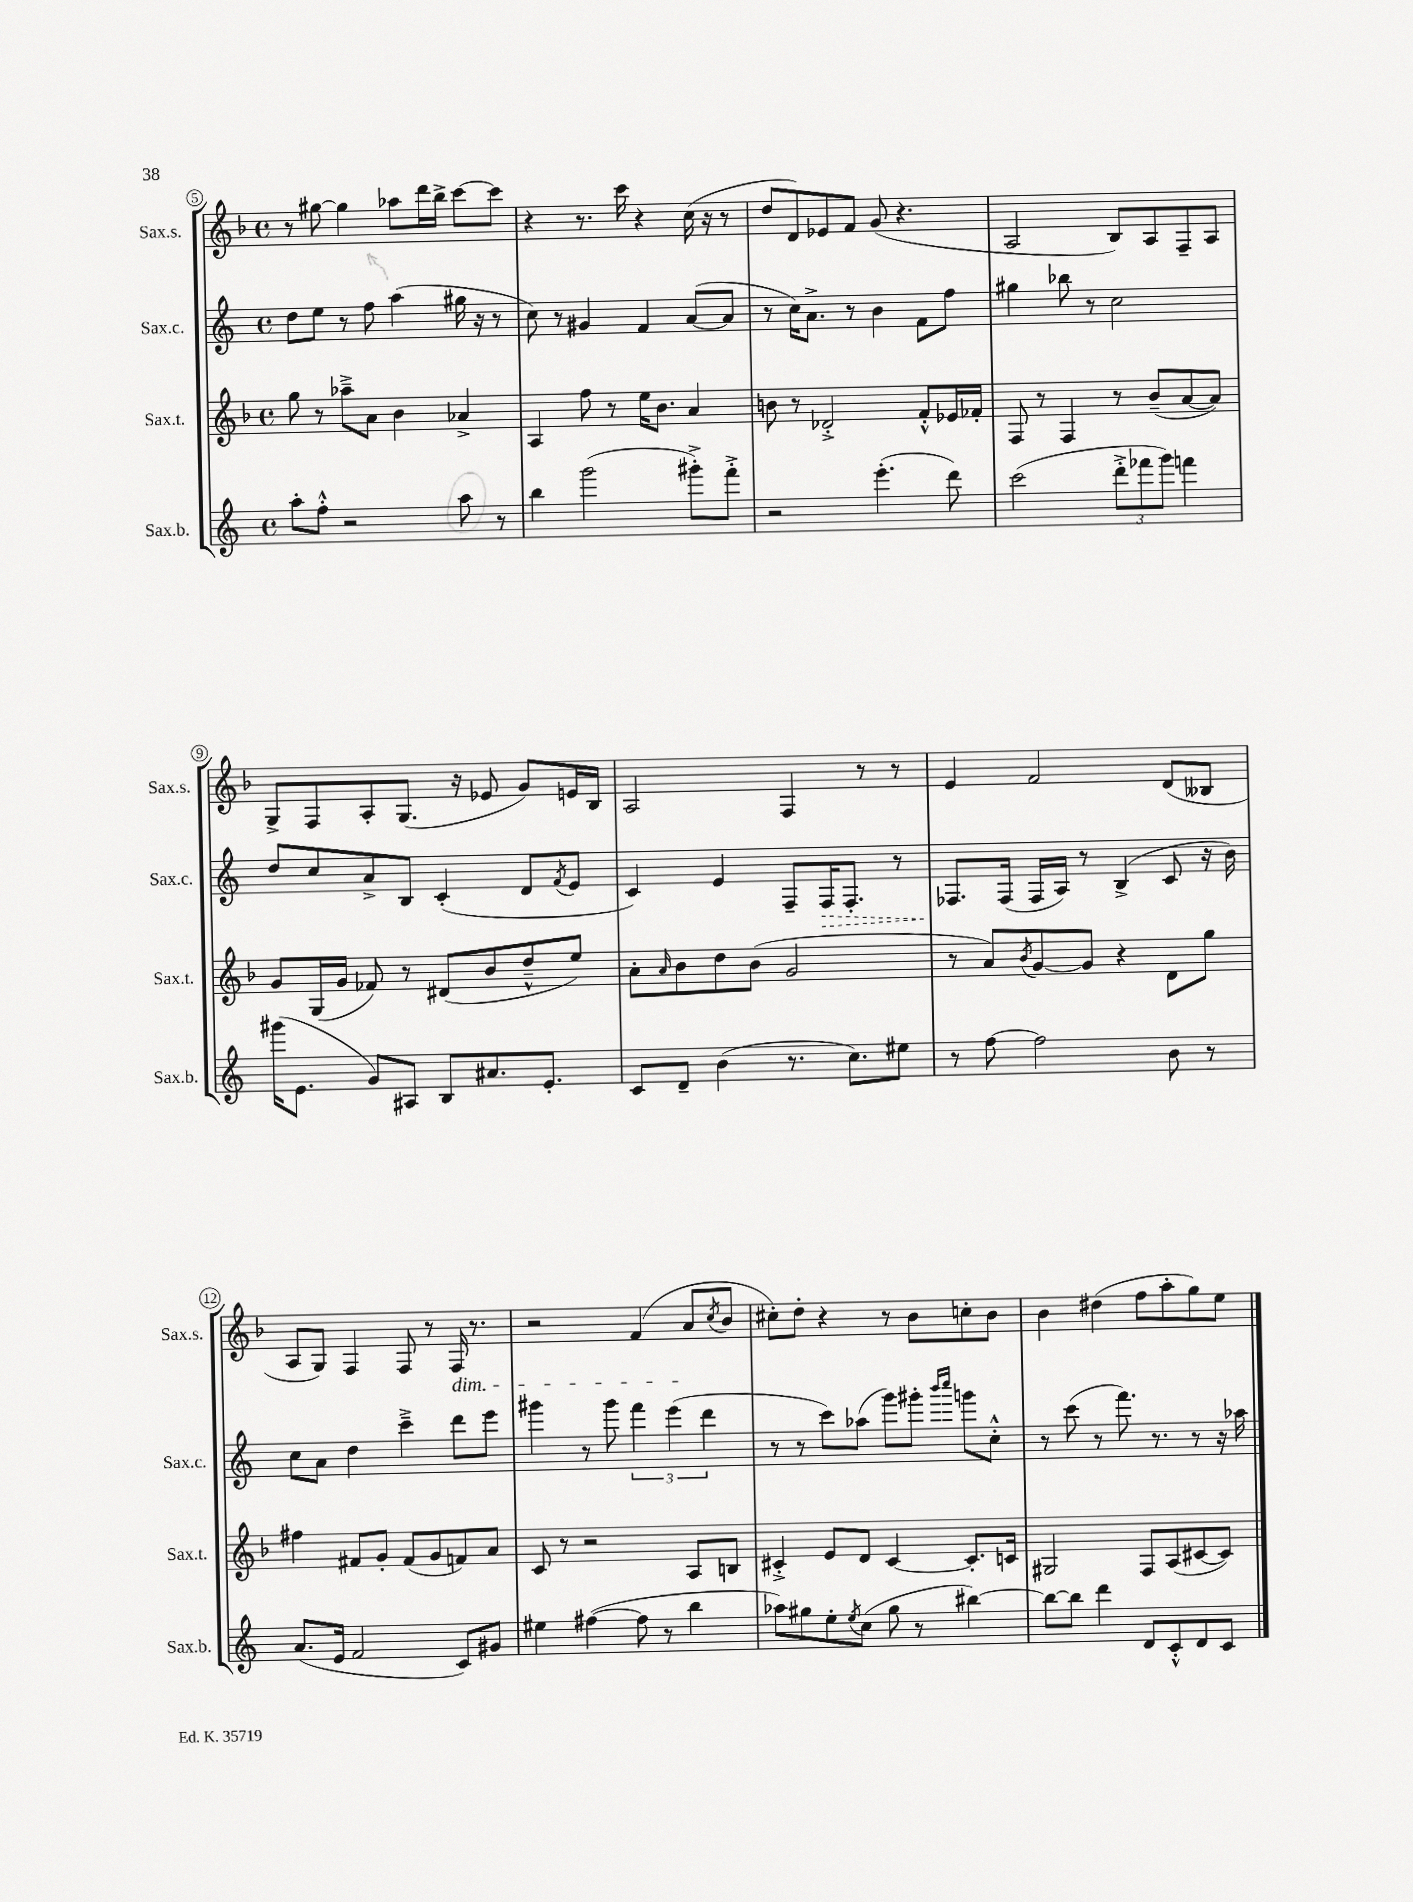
<<
\new StaffGroup <<
\new Staff = "s0" \with { instrumentName = "Sax.s." shortInstrumentName = "Sax.s." } {
    \clef treble \key f \major \defaultTimeSignature \time 4/4
    r8 gis''8~ gis''4 aes''8 d'''16 bes''16-> c'''8~ c'''8 |
    r4 r8. c'''16 r4 c''16( r16 r8 |
    d''8 d'8) ees'8 f'8 g'8( r4. |
    a2 bes8) a8 f8-- a8 |
    g8-> f8 a8-. g8.( r16 ees'8 g'8) e'16 bes16 |
    a2 f4 r8 r8 |
    e'4 f'2 d'8( beses8 |
    a8 g8) f4 f8 r8 f16\dim r8. |
    r2 f'4( a'8\! \acciaccatura { c''8 } bes'8 |
    cis''8-.) d''8-. r4 r8 bes'8 c''8-. bes'8 |
    bes'4 dis''4( f''8 a''8-. g''8) e''8 \bar "|." |
}
\new Staff = "s1" \with { instrumentName = "Sax.c." shortInstrumentName = "Sax.c." } {
    \clef treble \key c \major \defaultTimeSignature \time 4/4
    d''8 e''8 r8 f''8 a''4( gis''16 r16 r8 |
    c''8) r8 gis'4 f'4 a'8~( a'8 |
    r8 c''16) a'8.-> r8 b'4 f'8 f''8 |
    gis''4 bes''8 r8 c''2 |
    d''8 c''8 a'8-> b8 c'4-.( d'8 \acciaccatura { f'8 } e'8 |
    c'4) e'4 f8-- \once \override Hairpin.style = #'dashed-line f16\> f8.-. r8 |
    fes8.\! fes16( fes16 a16) r8 b4->( c'8 r16 b'16) |
    c''8 a'8 d''4 c'''4---> d'''8 e'''8 |
    gis'''4 r8 gis'''8 \tuplet 3/2 { f'''4 e'''4( d'''4 } |
    r8 r8 c'''8) aes''8( g'''8) gis'''8-. \grace { b'''16 c''''16 } g'''8 c''8-.-^ |
    r8 c'''8( r8 f'''8.) r8. r8 r16 aes''16 \bar "|." |
}
\new Staff = "s2" \with { instrumentName = "Sax.t." shortInstrumentName = "Sax.t." } {
    \clef treble \key f \major \defaultTimeSignature \time 4/4
    g''8 r8 aes''8---> a'8 bes'4 aes'4-> |
    a4 f''8 r8 e''16 bes'8. a'4 |
    b'8 r8 des'2-.-> f'8-.-^ ees'16 fes'16-. |
    f8 r8 f4 r8 bes'8--( a'8~ a'8) |
    g'8 g16( g'16 fes'8) r8 dis'8( bes'8 d''8---^ e''8) |
    a'8-. \grace { a'16 } bes'8 d''8 bes'8( g'2 |
    r8 a'8) \acciaccatura { bes'8 } g'8~ g'8 r4 d'8 g''8 |
    fis''4 fis'8 g'8-. fis'8( g'8 f'8) a'8 |
    c'8 r8 r2 a8 b8 |
    cis'4-.-> e'8 d'8 cis'4~ cis'8.-. c'16 |
    gis2 f8 a8( cis'8~ cis'8) \bar "|." |
}
\new Staff = "s3" \with { instrumentName = "Sax.b." shortInstrumentName = "Sax.b." } {
    \clef treble \key c \major \defaultTimeSignature \time 4/4
    a''8-. f''8-.-^ r2 a''8 r8 |
    b''4 g'''2( gis'''8-.->) f'''8-.-> |
    r2 e'''4.-.( d'''8) |
    c'''2( \tuplet 3/2 { d'''8-.-> fes'''8 g'''8) } f'''4 |
    gis'''16( e'8. g'8) ais8 b8 ais'8. e'8.-. |
    c'8 d'8-- b'4( r8. c''8.) eis''8 |
    r8 f''8~ f''2 b'8 r8 |
    a'8.( e'16 f'2 c'8) gis'8 |
    eis''4 fis''4~( fis''8 r8 b''4 |
    aes''8) gis''8 e''8-. \acciaccatura { e''8 } c''8( gis''8 r8 bis''4~) |
    bis''8~ bis''8 d'''4 d'8 c'8-.-^ d'8 c'8 \bar "|." |
}
>>
>>
\layout { \context { \Score currentBarNumber = #5 \override BarNumber.stencil = #(make-stencil-circler 0.1 0.3 ly:text-interface::print) } }
